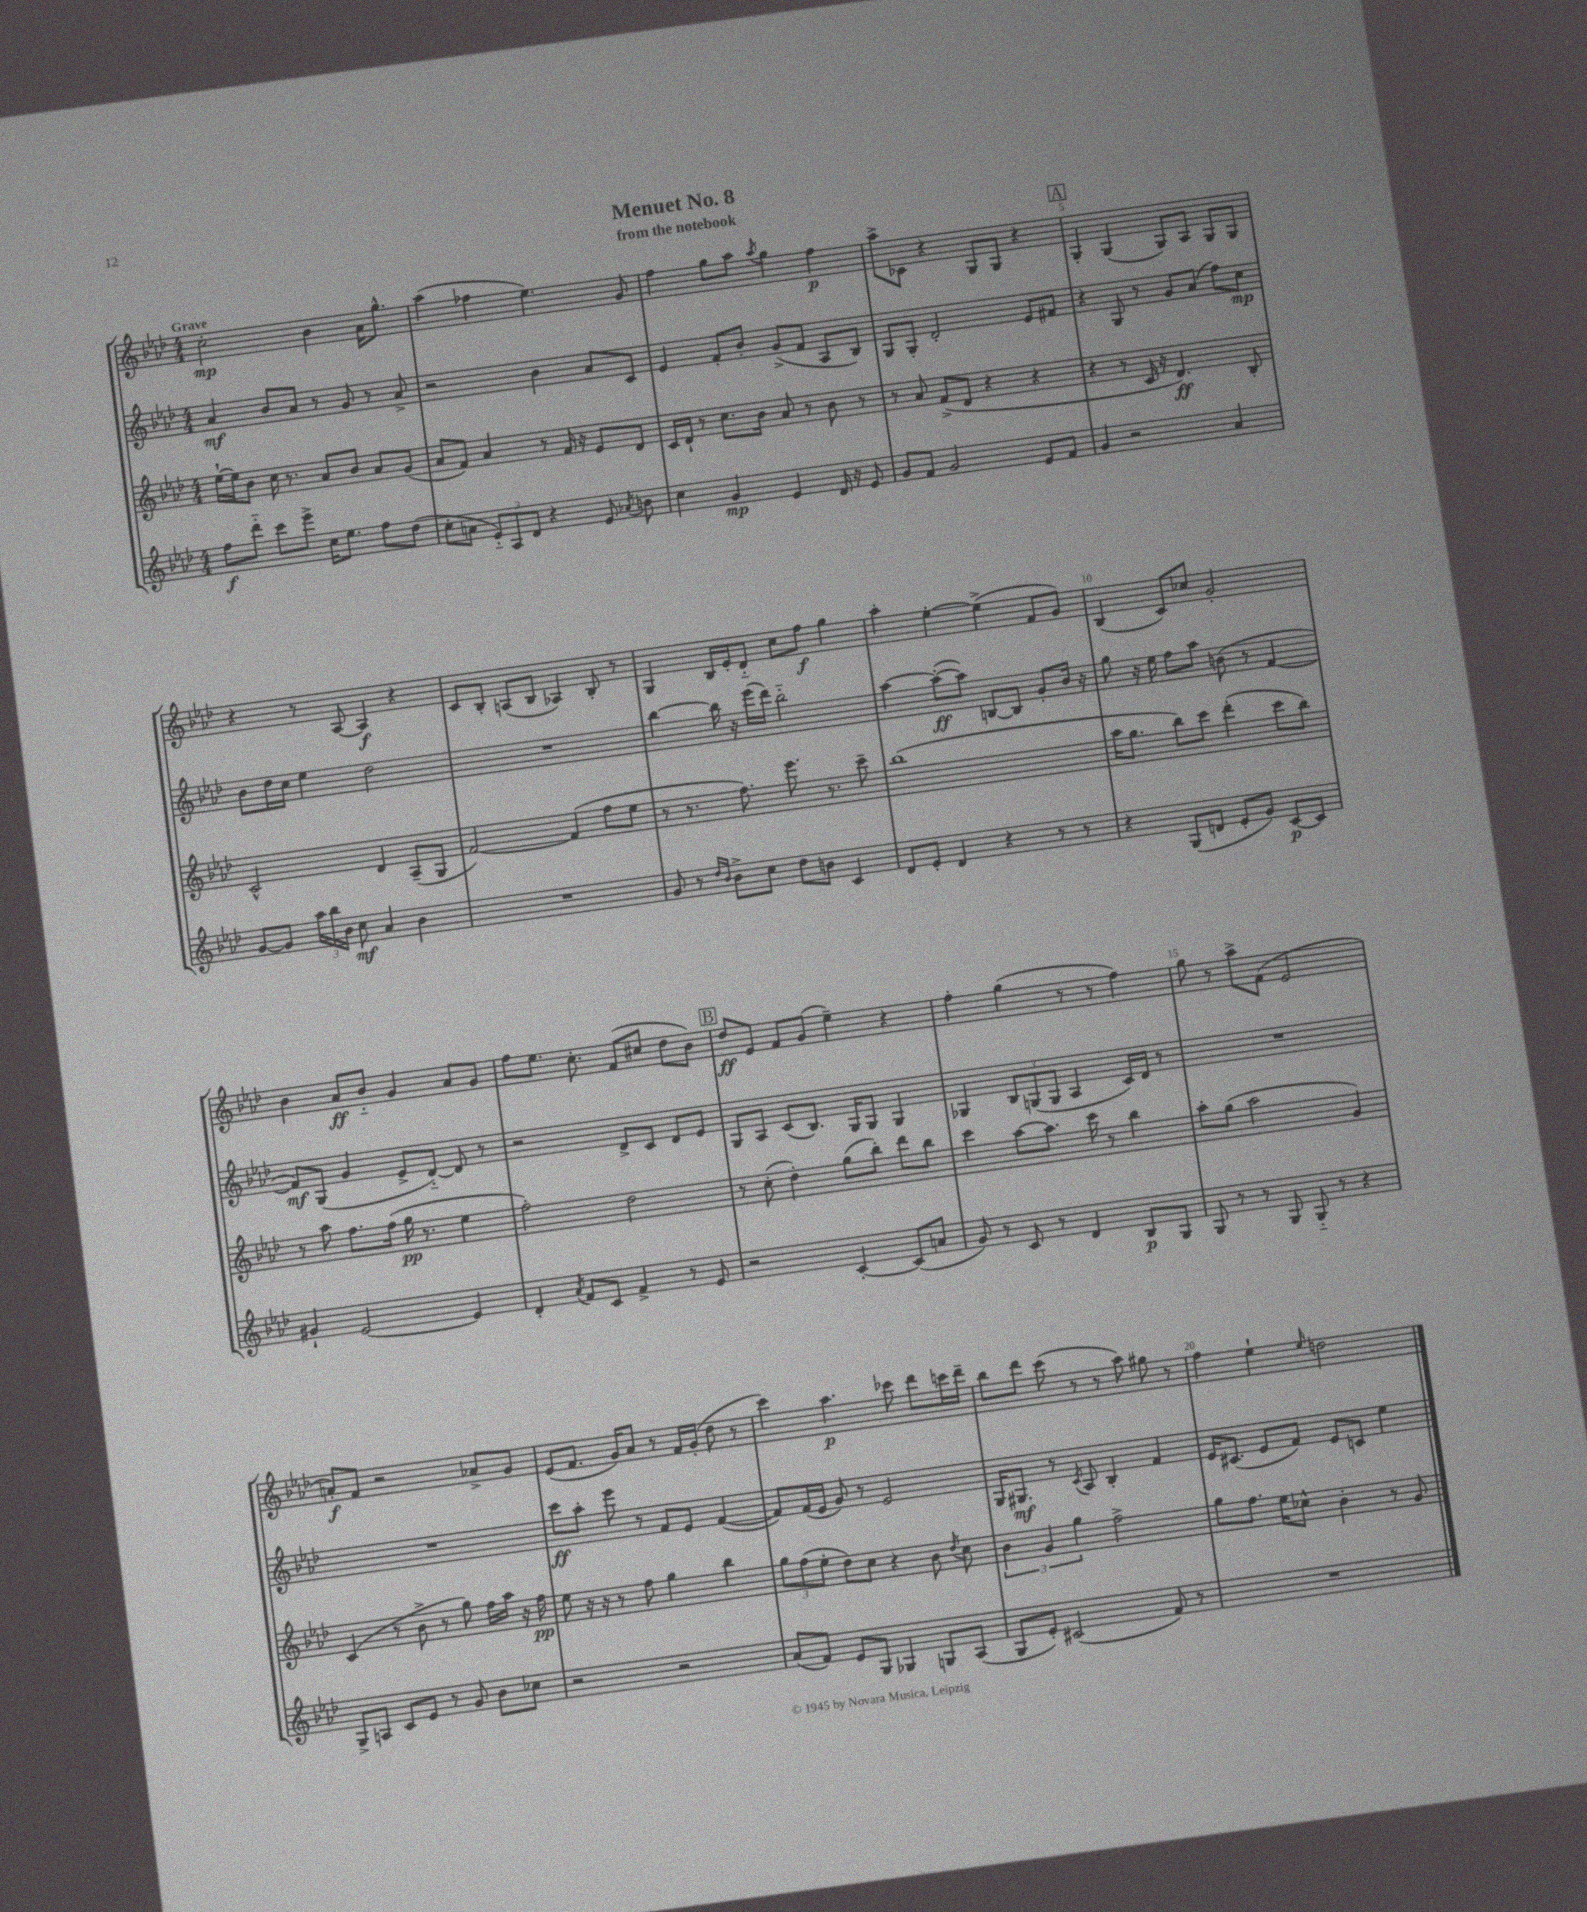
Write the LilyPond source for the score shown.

\header { title = "Menuet No. 8" subtitle = "from the notebook" }
<<
\new StaffGroup <<
\new Staff = "s0" {
    \clef treble \key aes \major \numericTimeSignature \time 4/4 \tempo "Grave"
    \autoBeamOff c''2-.\mp bes'4 aes'16[ g''8.]-^ |
    aes''4( fes''4 ees''4.) g'8 |
    f''4 g''8[ aes''8] \acciaccatura { aes''8 } g''4 f''4\p |
    aes''8[-> ces'8] r4 g8[ g8] r4 |
    \mark \markup { \box "A" } g4-. g4( g8[) aes8] g8[ g8] |
    r4 r8 aes8~ aes4\f r4 |
    c'8[ bes8]-. a8[( bes8] aes4) bes8-. r8 |
    g4 bes16[ ees'16-. des'8]-_ c''8[ f''8]\f g''4 |
    aes''4-. ees''4~-. ees''4->( f'8[ g'8]) |
    bes4( c'8[) ces''8] g'2-. |
    bes'4 aes'8[\ff bes'8]-_ g'4 aes'8[ g'8] |
    f''8[ ees''8.] c''8.-. f'8[( cis''8] des''8[ bes'8]) |
    \mark \markup { \box "B" } des''8[\ff ees'8] f'8[ g'8]( ees''4--) r4 |
    f''4-. g''4( r8 r8 f''4) |
    g''8 r8 aes''8[-> f'8]( ees'2 |
    a'8[-.\f) f'8] r2 aes'8[-> g'8] |
    ees'8[( f'8.] g'16[) aes'8] r8 f'16[ g'16]-.( des''8 r8 |
    c'''4) aes''4.\p ces'''8 des'''8[ c'''16 des'''16]-- |
    bes''8[ des'''8] c'''8( r8 r8 aes''8) gis''8 r8 |
    f''4 ees''4-! \grace { ees''16 } d''2 \bar "|." |
}
\new Staff = "s1" {
    \clef treble \key aes \major \numericTimeSignature \time 4/4
    \autoBeamOff aes'4\mf bes'8[ aes'8] r8 g'8 r8 aes'8-> |
    r2 bes'4 aes'8[ c'8] |
    ees'4 f'8[-. bes'8]-. g'8[->( f'8] aes8[ bes8]) |
    g8[ g8]-. des'2-. ees'8[ fis'8] |
    \mark \markup { \box "A" } r4 g8 r8 g'8[ aes'8]( f''8[) c''8]\mp |
    bes'8[ des''16 c''16] ees''4 des''2 |
    R1 |
    bes''4~ bes''16 r16 ees'''16[( des'''16]) bes''2-_ |
    aes''4~ aes''8[~-.\ff( aes''8]) b8[~ b8] g'8[-. bes'16] r16 |
    g''8 r16 ees''16 f''8[ aes''8] b'8( r8 f'4~ |
    f'8[\mf) g8]( g'4 ees'8[-> des'8]~-_) des'8 r8 |
    r2 des'8[-> c'8] des'8[ ees'8] |
    \mark \markup { \box "B" } g8[ aes8] c'8[( bes8.]) g16[ g8] g4 |
    ges4 \tuplet 3/2 { bes8[ g8( g8] } aes4 c'16[) des'16] r8 |
    R1 |
    R1 |
    c'''8[\ff aes''8]-. ees'''8 r8 f'8[ ees'8] f'4~( |
    f'8[) f'16( ees'16] g'8) r8 ees'2 |
    g16[ gis8.]\mf r8 \acciaccatura { c'8 } aes8 bes4-. f'4 |
    ees'16[ cis'8.]( ees'8[ f'8]) ees'8[ c'8] ees''4 \bar "|." |
}
\new Staff = "s2" {
    \clef treble \key aes \major \numericTimeSignature \time 4/4
    \autoBeamOff ees''16[~-! ees''16 bes'8] c''16 r8. aes'8[ bes'8] aes'8[ g'8]( |
    aes'8[ f'8]) aes'4 r8 f'16 r16 ees'8[ des'8] |
    c'16[ des'16]-! r8 c''8.[ bes'16] aes'8 r8 bes'8 r8 |
    r8 aes'8 f'8[->( des'8] r4 r4 |
    \mark \markup { \box "A" } r4 r8 c'16 r16 des'4.\ff) bes8-. |
    c'2-^ des'4 aes8[--( g8] |
    f'2~) f'4( f''8[ ees''8] |
    r8 r8. f''8.) ees'''8. r8. c'''8-- |
    bes''1( |
    aes''16[ g''8.] bes''8[) c'''8] des'''4-.( c'''8[ bes''8]) |
    r8 aes''8 f''8.[ f''16]( g''16\pp r8. ees''4 |
    f''2-.) des''2 |
    \mark \markup { \box "B" } r8 c''8-.( des''4-.) g''8[( bes''8]-.) des'''8[ bes''8] |
    c'''4 aes''8[~ aes''8.] c'''16 r8 bes''4 |
    aes''8[-. g''8]( aes''2 g'4) |
    c'4( r8 bes'8-> r8 g''8) f''16[ aes''16] r16 f''16\pp |
    ees''8 r16 r16 r8 f''8 g''4 bes''4 |
    \tuplet 3/2 { g''8[ f''8( ees''8]-. } des''8[) c''8] r4 bes'8 \acciaccatura { des''8 } c''8 |
    \tuplet 3/2 { bes'4 g'4 g''4 } f''2-> |
    g''8[ f''8.] ees''16[ ces''8]-^ bes'4-. r8 g'8 \bar "|." |
}
\new Staff = "s3" {
    \clef treble \key aes \major \numericTimeSignature \time 4/4
    \autoBeamOff f''8[\f des'''8]-_ c'''8[ ees'''8]-> c''16[ ees''8.] f''8[ des''8]( |
    c''8[-. a'8] \tuplet 3/2 { ees'8[-_) aes8 des'8] } r4 ees'8 \acciaccatura { aes'8 } b'8 |
    c''4 g'4\mp ees'4 des'16 r16 ees'8 |
    g'8[ f'8] g'2 ees'8[ f'8] |
    \mark \markup { \box "A" } g'4 r2 aes'4 |
    g'8[~ g'8] \tuplet 3/2 { aes''16[ bes''16 bes'16] } c''8\mf aes'4 bes'4 |
    R1 |
    g'8 r8 \grace { des''16[ bes'16] } bes'8[-> c''8] des''8[ b'8] c'4 |
    des'8[ ees'8]-. des'4 r4 r8 r8 |
    r4 g8[( d'8] ees'8[-. g'8]) c'8[~\p c'8] |
    gis'4-! ees'2~ ees'4 |
    des'4-. \acciaccatura { aes'8 } f'8[ c'8] f'4-> r8 ees'8 |
    \mark \markup { \box "B" } r2 c'4~-. c'8[( a'8] |
    g'8) r8 c'8 r8 des'4 bes8[\p g8] |
    g8 r8 r8 g8 g8-_ r8 r4 |
    g8[-> a8] c'8[ ees'8] r8 g'8 bes'8[ ces''8] |
    r2 r2 |
    aes'8[( f'8]) ees'8[ g8] ges4 g8[ aes8]( |
    g8[ ees'8]-.) cis'2( f'8) r8 |
    R1 \bar "|." |
}
>>
>>
\layout { \context { \Score \override BarNumber.break-visibility = ##(#f #t #t) barNumberVisibility = #(every-nth-bar-number-visible 5) } }
